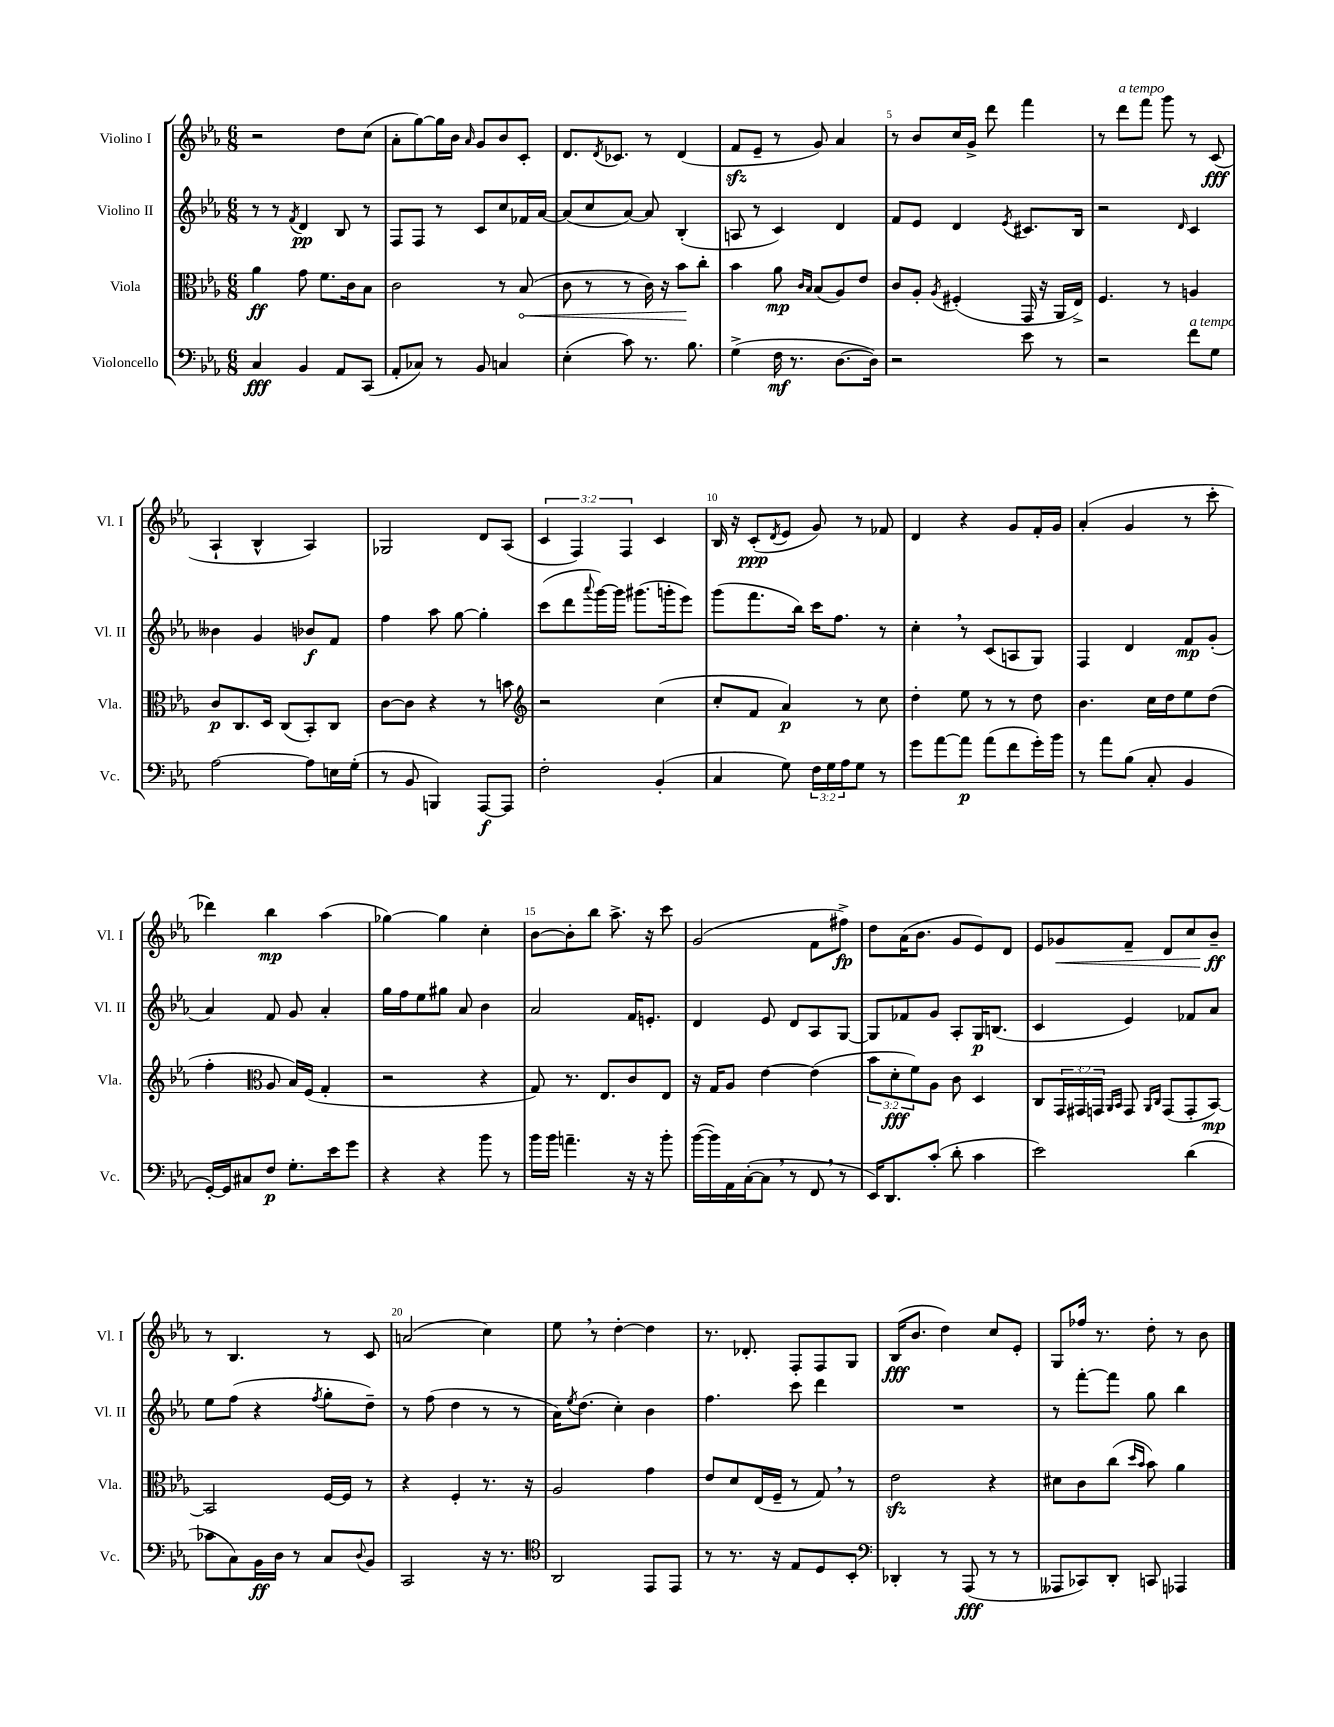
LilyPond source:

<<
\new StaffGroup <<
\new Staff = "s0" \with { instrumentName = "Violino I" shortInstrumentName = "Vl. I" } {
    \clef treble \key ees \major \numericTimeSignature \time 6/8 \override Staff.TupletNumber.text = #tuplet-number::calc-fraction-text
    r2 d''8 c''8( |
    aes'8-. g''8~) g''16 bes'16 \grace { aes'16 } g'8 bes'8 c'8-. |
    d'8. \acciaccatura { d'8 } ces'8. r8 d'4( |
    f'8\sfz ees'8-- r8 g'8) aes'4 |
    r8 bes'8 c''16 g'16-> d'''8 f'''4 |
    r8 d'''8^\markup { \italic "a tempo" } f'''8 g'''8 r8 c'8\fff( |
    aes4-! bes4-^ aes4) |
    ges2 d'8 aes8( |
    \tuplet 3/2 { c'4 f4) f4 } c'4 |
    bes16 r16 c'8-.\ppp( \acciaccatura { d'8 } ees'8 g'8) r8 fes'8 |
    d'4 r4 g'8 f'16-. g'16 |
    aes'4-.( g'4 r8 c'''8-. |
    des'''4) bes''4\mp aes''4( |
    ges''4~) ges''4 c''4-. |
    bes'8~ bes'8-. bes''8 aes''8.-> r16 c'''8 |
    g'2( f'8 fis''8->\fp) |
    d''8 aes'16( bes'8. g'8 ees'8) d'8 |
    ees'8 ges'8\< f'8-- d'8 c''8 bes'8--\ff\! |
    r8 bes4. r8 c'8 |
    a'2( c''4) |
    ees''8 \breathe r8 d''4~-. d''4 |
    r8. des'8.-. f8-. f8 g8 |
    bes16\fff( bes'8. d''4) c''8 ees'8-. |
    g8 fes''16 r8. d''8-. r8 bes'8 \bar "|." |
}
\new Staff = "s1" \with { instrumentName = "Violino II" shortInstrumentName = "Vl. II" } {
    \clef treble \key ees \major \numericTimeSignature \time 6/8
    r8 r8 \acciaccatura { f'8 } d'4\pp bes8 r8 |
    f8 f8 r8 c'8 c''8 fes'16 aes'16~ |
    aes'8( c''8 aes'8~) aes'8 bes4-.( |
    a8 r8 c'4) d'4 |
    f'8 ees'8 d'4 \acciaccatura { ees'8 } cis'8. bes16 |
    r2 \grace { d'16 } c'4 |
    beses'4 g'4 bes'8\f f'8 |
    f''4 aes''8 g''8~ g''4-. |
    c'''8( d'''8 \appoggiatura { aes'''8 } g'''16~) g'''16 gis'''8.( g'''16-. ees'''8) |
    g'''8( f'''8. bes''16) c'''16 f''8. r8 |
    c''4-. \breathe r8 c'8( a8 g8) |
    f4 d'4 f'8\mp g'8-.( |
    aes'4) f'8 g'8 aes'4-. |
    g''16 f''16 ees''8 gis''8 aes'8 bes'4 |
    aes'2 f'16 e'8.-. |
    d'4 ees'8 d'8 aes8 g8~ |
    g8 fes'8 g'8 aes8-. g16\p b8.( |
    c'4 ees'4) fes'8 aes'8 |
    ees''8 f''8( r4 \acciaccatura { f''8 } g''8-. d''8--) |
    r8 f''8( d''4 r8 r8 |
    aes'16) \acciaccatura { ees''8 } d''8.( c''4-.) bes'4 |
    f''4. c'''8 d'''4 |
    R2. |
    r8 f'''8~-. f'''8 g''8 bes''4 \bar "|." |
}
\new Staff = "s2" \with { instrumentName = "Viola" shortInstrumentName = "Vla." } {
    \clef alto \key ees \major \numericTimeSignature \time 6/8 \override Staff.TupletNumber.text = #tuplet-number::calc-fraction-text
    aes'4\ff g'8 f'8. c'16 bes8 |
    c'2 r8 \once \override Hairpin.circled-tip = ##t bes8\<( |
    c'8 r8 r8 c'16) r16 bes'8\! c''8-. |
    bes'4 aes'8\mp \grace { c'16 bes16 } bes8( aes8) ees'8 |
    c'8 aes8-. \acciaccatura { aes8 } fis4-.( g,16 r16 aes,16 ees16->) |
    f4. r8 a4 |
    c'8\p c8. d16 c8( bes,8-.) c8 |
    c'8~ c'8 r4 r8 b'8 |
    \clef treble r2 c''4( |
    c''8-. f'8 aes'4\p) r8 c''8 |
    d''4-. ees''8 r8 r8 d''8 |
    bes'4. c''16 d''16 ees''8 d''8( |
    f''4-. \clef alto aes8 bes16) f16( g4-. |
    r2 r4 |
    g8) r8. ees8. c'8 ees8 |
    r16 g16 aes8 ees'4~ ees'4( |
    \tuplet 3/2 { bes'8 d'8-.\fff f'8) } aes8 c'8 d4 |
    c8 \tuplet 3/2 { g,16 gis,16 g,16 } \grace { aes,16 bes,16 } g,8 \grace { aes,16 c16 } g,8( g,8-. bes,8~\mp) |
    bes,2 f16~ f16 r8 |
    r4 f4-. r8. r16 |
    aes2 g'4 |
    ees'8 d'8 ees16( f16-- r8 g8) \breathe r8 |
    ees'2\sfz r4 |
    dis'8 c'8 c''8( \grace { d''16 bes'16 } bes'8) aes'4 \bar "|." |
}
\new Staff = "s3" \with { instrumentName = "Violoncello" shortInstrumentName = "Vc." } {
    \clef bass \key ees \major \numericTimeSignature \time 6/8 \override Staff.TupletNumber.text = #tuplet-number::calc-fraction-text
    c4\fff bes,4 aes,8 c,8( |
    aes,8-. ces8) r8 bes,8 c4 |
    ees4-.( c'8) r8. bes8. |
    g4->( f16\mf r8. d8.~ d16) |
    r2 ees'8 r8 |
    r2 f'8^\markup { \italic "a tempo" } g8 |
    aes2~ aes8 e16 g16-.( |
    r8 bes,8 b,,4) aes,,8~\f aes,,8 |
    f2-. bes,4-.( |
    c4 g8) \tuplet 3/2 { f16 g16 aes16 } g8 r8 |
    g'8 aes'8~ aes'8\p aes'8( f'8 g'16-.) bes'16 |
    r8 aes'8 bes8( c8-. bes,4 |
    g,16~-.) g,16 cis8 f8\p g8.-. ees'16 g'8 |
    r4 r4 bes'8 r8 |
    bes'16 bes'16 a'4.-- r16 r16 bes'8-. |
    bes'16~( bes'16) aes,16 c16~-.( c8 \breathe r8 f,8 \breathe r8 |
    ees,16) d,8. c'8-.( d'8-. c'4 |
    ees'2) d'4( |
    ces'8 c8) bes,16\ff d16 r8 c8 \appoggiatura { d8 } bes,8 |
    c,2 r16 r8. |
    \clef tenor aes,2 ees,8 ees,8 |
    r8 r8. r16 ees8 d8 bes,8-. |
    \clef bass des,4-. r8 aes,,8\fff( r8 r8 |
    aeses,,8 ces,8) d,8-. c,8 aes,,4 \bar "|." |
}
>>
>>
\layout { \context { \Score \override BarNumber.break-visibility = ##(#f #t #t) barNumberVisibility = #(every-nth-bar-number-visible 5) } }
